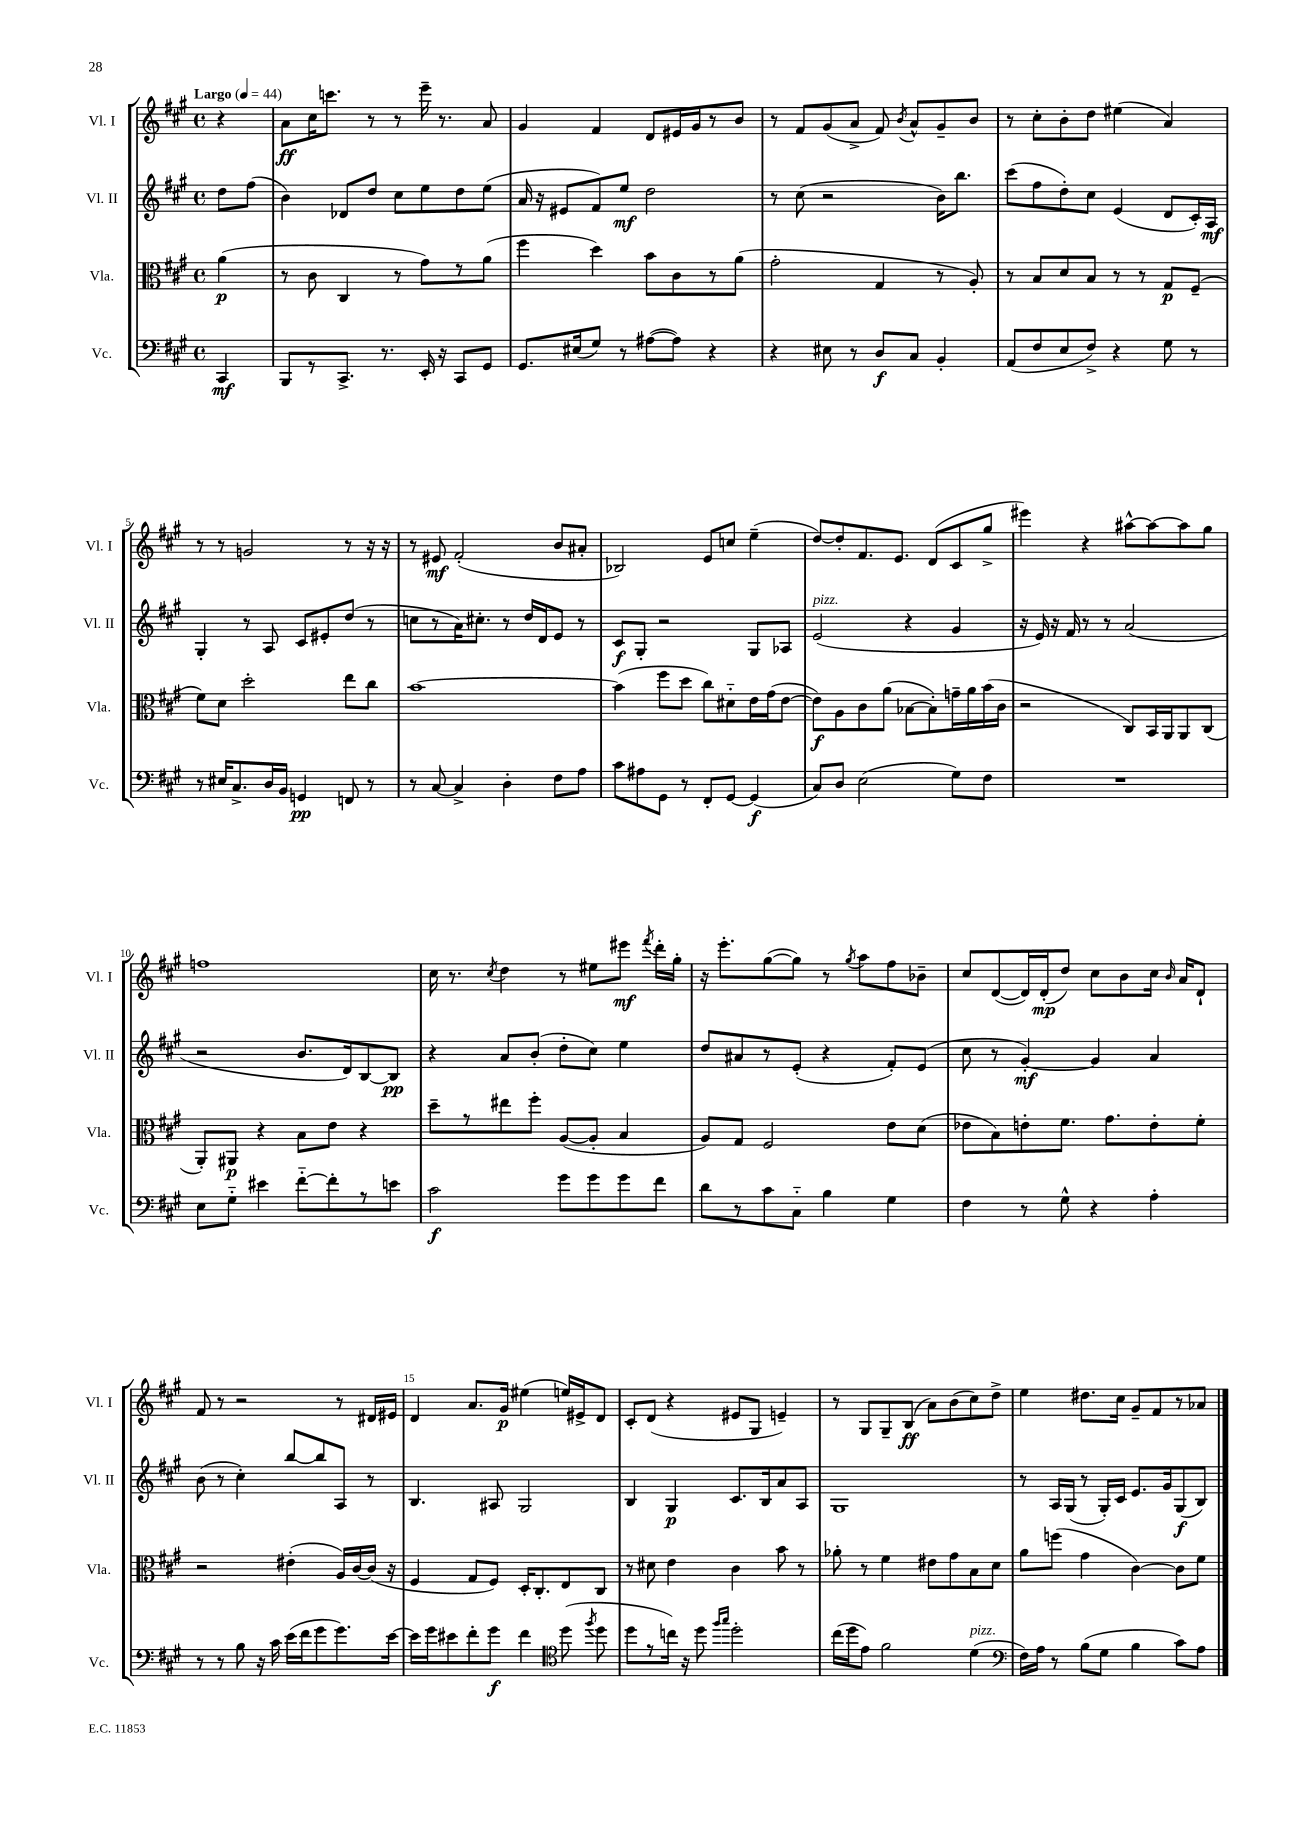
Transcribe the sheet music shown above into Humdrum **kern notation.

**kern	**dynam	**kern	**dynam	**kern	**dynam	**kern	**dynam
*part4	*part4	*part3	*part3	*part2	*part2	*part1	*part1
*staff4	*staff4	*staff3	*staff3	*staff2	*staff2	*staff1	*staff1
*I"Vc.	*	*I"Vla.	*	*I"Vl. II	*	*I"Vl. I	*
*I'Vc.	*	*I'Vla.	*	*I'Vl. II	*	*I'Vl. I	*
*clefF4	*	*clefC3	*	*clefG2	*	*clefG2	*
*k[f#c#g#]	*	*k[f#c#g#]	*	*k[f#c#g#]	*	*k[f#c#g#]	*
*M4/4	*	*M4/4	*	*M4/4	*	*M4/4	*
*met(c)	*	*met(c)	*	*met(c)	*	*met(c)	*
*MM44	*	*MM44	*	*MM44	*	*MM44	*
=	=	=	=	=	=	=	=
!	!	!	!	!	!	!LO:TX:a:B:t=Largo	!
4CC#/	mf	(4a\	p	8dd\L	.	4r	.
.	.	.	.	(8ff#\J	.	.	.
=1	=1	=1	=1	=1	=1	=1	=1
8BBB/L	.	8r	.	4b\)	.	8a\L	ff
8r	.	8c#\	.	.	.	16cc#\K	.
.	.	.	.	.	.	8.cccn\J	.
8.CC#^/J	.	4C#/	.	8d-X/L	.	.	.
.	.	.	.	8dd/J	.	8r	.
8.r	.	.	.	.	.	.	.
.	.	8r	.	8cc#\L	.	8r	.
16EE'/	.	8g#\L)	.	8ee\	.	16eee~\	.
16r	.	.	.	.	.	8.r	.
8CC#/L	.	8r	.	8dd\	.	.	.
8GG#/J	.	(8a\J	.	(8ee\J	.	8a/	.
=2	=2	=2	=2	=2	=2	=2	=2
8.GG#/L	.	4ff#\	.	16a/	.	4g#/	.
.	.	.	.	16r	.	.	.
.	.	.	.	8e#X/L	.	.	.
(16E#X/k	.	.	.	.	.	.	.
8G#/J)	.	4dd\)	.	8f#/)	.	4f#/	.
8r	.	.	.	8ee/J	mf	.	.
([8A#X\L	.	8b\L	.	2dd\	.	8d/L	.
8A#\J])	.	8c#\	.	.	.	16e#X/L	.
.	.	.	.	.	.	16g#/J	.
4r	.	8r	.	.	.	8r	.
.	.	(8a\J	.	.	.	8b/J	.
=3	=3	=3	=3	=3	=3	=3	=3
4r	.	2g#'\	.	8r	.	8r	.
.	.	.	.	(8cc#\	.	8f#/L	.
8E#X\	.	.	.	2r	.	(8g#/	.
8r	.	.	.	.	.	8a^/J	.
8D/L	f	4G#/	.	.	.	8f#/)	.
.	.	.	.	.	.	8qb/	.
8C#/J	.	.	.	.	.	8a^^/L	.
4BB'/	.	8r	.	16b\KL)	.	8g#~/	.
.	.	.	.	8.bb\J	.	.	.
.	.	8A'/)	.	.	.	8b/J	.
=4	=4	=4	=4	=4	=4	=4	=4
(8AA/L	.	8r	.	(8ccc#\L	.	8r	.
8F#/	.	8B/L	.	8ff#\	.	8cc#'\L	.
8E/	.	8d/	.	8dd'\)	.	8b'\	.
8F#^/J)	.	8B/J	.	8cc#\J	.	8dd\J	.
4r	.	8r	.	(4e/	.	(4ee#X\	.
.	.	8r	.	.	.	.	.
8G#\	.	8G#/L	p	8d/L	.	4a/)	.
8r	.	(8F#~/J	.	16c#'/L)	.	.	.
.	.	.	.	16A/JJ	mf	.	.
!!LO:LB:g=z
=5	=5	=5	=5	=5	=5	=5	=5
8r	.	8f#\L)	.	4G#'/	.	8r	.
16E#X/KL	.	8d\J	.	.	.	8r	.
8.C#^/	.	.	.	.	.	.	.
.	.	2dd'\	.	8r	.	2gn/	.
16D/L	.	.	.	8A/	.	.	.
16BB/JJ	.	.	.	.	.	.	.
4GGn/	pp	.	.	8c#/L	.	.	.
.	.	.	.	8e#X'/	.	.	.
8FFn/	.	8ee\L	.	(8dd/J	.	8r	.
8r	.	8cc#\J	.	8r	.	16r	.
.	.	.	.	.	.	16r	.
=6	=6	=6	=6	=6	=6	=6	=6
8r	.	[1b	.	8ccn\L	.	8r	.
[8C#/	.	.	.	8r	.	8e#X/	mf
4C#^/]	.	.	.	16a\K)	.	(2f#'/	.
.	.	.	.	8.cc#X'\J	.	.	.
4D'\	.	.	.	8r	.	.	.
.	.	.	.	16dd/LL	.	.	.
.	.	.	.	16d/J	.	.	.
8F#\L	.	.	.	8e/J	.	8b/L	.
8A\J	.	.	.	8r	.	8a#X'/J	.
=7	=7	=7	=7	=7	=7	=7	=7
8c#\L	.	(4b\]	.	8c#/L	f	2B-X/)	.
8A#X\	.	.	.	8G#'/J	.	.	.
8GG#\J	.	8ff#\L	.	2r	.	.	.
8r	.	8dd\J	.	.	.	.	.
8FF#'/L	.	8cc#\L)	.	.	.	8e/L	.
[8GG#/J	.	8d#X\	.	.	.	8ccn/J	.
(4GG#/]	f	16e\L	.	8G#/L	.	(4ee~\	.
.	.	(16g#\J	.	.	.	.	.
.	.	[8e\J	.	8A-X/J	.	.	.
=8	=8	=8	=8	=8	=8	=8	=8
!	!	!	!	!LO:TX:a:i:t=pizz.	!	!	!
8C#/L)	.	8e\L])	f	(2e/	.	[8dd/L)	.
8D/J	.	8A\	.	.	.	8dd'/]	.
(2E\	.	8c#\	.	.	.	8.f#/	.
.	.	(8a\J	.	.	.	.	.
.	.	.	.	.	.	8.e/J	.
.	.	[8B-X\L	.	4r	.	.	.
.	.	8B-'\])	.	.	.	(8d/L	.
8G#\L)	.	16gn~\L	.	4g#/	.	8c#/	.
.	.	16a\	.	.	.	.	.
8F#\J	.	(16b\	.	.	.	8gg#^/J	.
.	.	16c#\JJ	.	.	.	.	.
=9	=9	=9	=9	=9	=9	=9	=9
1r	.	2r	.	16r	.	4eee#X\)	.
.	.	.	.	16e/)	.	.	.
.	.	.	.	16r	.	.	.
.	.	.	.	16f#/	.	.	.
.	.	.	.	8r	.	4r	.
.	.	.	.	8r	.	.	.
.	.	8C#/L)	.	(2a/	.	[8aa#X^^\L	.
.	.	16BB/L	.	.	.	8aa#\_	.
.	.	16AA/J	.	.	.	.	.
.	.	8AA/	.	.	.	8aa#\]	.
.	.	(8C#/J	.	.	.	8gg#\J	.
!!LO:LB:g=z
=10	=10	=10	=10	=10	=10	=10	=10
8E\L	.	8AA'/L)	.	2r	.	1ffn	.
8G#\J	.	8AA#X/J	p	.	.	.	.
4e#X\	.	4r	.	.	.	.	.
[8f#\L	.	8B\L	.	8.b/L	.	.	.
8f#'\]	.	8e\J	.	.	.	.	.
.	.	.	.	16d/k)	.	.	.
8r	.	4r	.	[8B/	.	.	.
8en\J	.	.	.	8B/J]	pp	.	.
=11	=11	=11	=11	=11	=11	=11	=11
2c#\	f	8dd~\L	.	4r	.	16cc#\	.
.	.	.	.	.	.	8.r	.
.	.	8r	.	.	.	.	.
.	.	.	.	.	.	8qcc#/	.
.	.	8ee#X\	.	8a/L	.	4dd\	.
.	.	8ff#'\J	.	(8b'/J	.	.	.
8g#\L	.	([8A/L	.	8dd'\L	.	8r	.
8g#\	.	8A'/J]	.	8cc#\J)	.	8ee#X\L	.
8g#\	.	4B/	.	4ee\	.	8eee#X\J	mf
.	.	.	.	.	.	8qfff#/	.
8f#\J	.	.	.	.	.	16ddd'\LL	.
.	.	.	.	.	.	16gg#'\JJ	.
=12	=12	=12	=12	=12	=12	=12	=12
8d\L	.	8A/L)	.	8dd/L	.	16r	.
.	.	.	.	.	.	8.eee'\L	.
8r	.	8G#/J	.	8a#X/	.	.	.
8c#\	.	2F#/	.	8r	.	([8gg#\	.
8C#\J	.	.	.	(8e'/J	.	8gg#\J])	.
4B\	.	.	.	4r	.	8r	.
.	.	.	.	.	.	8qgg#/	.
.	.	.	.	.	.	8aa\L	.
4G#\	.	8e\L	.	8f#'/L)	.	8ff#\	.
.	.	(8d\J	.	(8e/J	.	8b-X~\J	.
=13	=13	=13	=13	=13	=13	=13	=13
4F#\	.	8e-X\L	.	8cc#\	.	8cc#/L	.
.	.	8B\)	.	8r	.	([8d/	.
8r	.	8en'\	.	[4g#'/)	mf	16d/L])	.
.	.	.	.	.	.	(16d'/J	mp
8G#^^\	.	8.f#\J	.	.	.	8dd/J)	.
4r	.	.	.	4g#/]	.	8cc#\L	.
.	.	8.g#\L	.	.	.	.	.
.	.	.	.	.	.	8b\	.
4A'\	.	8e'\	.	4a/	.	16cc#\Jk	.
.	.	.	.	.	.	16qqb/	.
.	.	.	.	.	.	16a/KL	.
.	.	8f#'\J	.	.	.	8d`/J	.
!!LO:LB:g=z
=14	=14	=14	=14	=14	=14	=14	=14
8r	.	2r	.	(8b\	.	8f#/	.
8r	.	.	.	8r	.	8r	.
8B\	.	.	.	4cc#'\)	.	2r	.
16r	.	.	.	.	.	.	.
16c#\	.	.	.	.	.	.	.
(16e\LL	.	(4e#X'\	.	[8bb/L	.	.	.
16f#\J	.	.	.	.	.	.	.
8g#\	.	.	.	8bb/]	.	.	.
8.g#\)	.	16A/LL)	.	8A/J	.	8r	.
.	.	[16c#/	.	.	.	.	.
.	.	(16c#/JJ]	.	8r	.	16d#X/LL	.
[16e\Jk	.	16r	.	.	.	16e#X/JJ	.
=15	=15	=15	=15	=15	=15	=15	=15
16e\LL]	.	4F#/	.	4.B/	.	4d/	.
16g#\J	.	.	.	.	.	.	.
8e#X\	.	.	.	.	.	.	.
8f#'\	.	8G#/L	.	.	.	8.a/L	.
8g#\J	f	8F#/J)	.	8A#X/	.	.	.
.	.	.	.	.	.	16g#/Jk	p
4f#\	.	16D'/KL	.	2G#/	.	(4ee#X\	.
.	.	8.C#'/	.	.	.	.	.
*clefC4	*	*	*	*	*	*	*
(8dd\	.	8E/	.	.	.	16een/LL)	.
.	.	.	.	.	.	16e#X^/J	.
8qff#/	.	.	.	.	.	.	.
8dd\	.	8C#/J	.	.	.	8d/J	.
=16	=16	=16	=16	=16	=16	=16	=16
8dd\L	.	8r	.	4B/	.	8c#'/L	.
8r	.	8d#X\	.	.	.	(8d/J	.
16ccn\Jk)	.	4e\	.	4G#/	p	4r	.
16r	.	.	.	.	.	.	.
8dd\	.	.	.	.	.	.	.
16qqff#/LL	.	.	.	.	.	.	.
16qqgg#/JJ	.	.	.	.	.	.	.
2dd'\	.	4c#\	.	8.c#/L	.	8e#X/L	.
.	.	.	.	.	.	8G#/J	.
.	.	.	.	16B/k	.	.	.
.	.	8b\	.	8a/	.	4en~/)	.
.	.	8r	.	8A/J	.	.	.
=17	=17	=17	=17	=17	=17	=17	=17
(16cc#\LL	.	8a-X'\	.	1G#	.	8r	.
16dd\J	.	.	.	.	.	.	.
8e\J)	.	8r	.	.	.	8G#/L	.
2f#\	.	4f#\	.	.	.	8G#~/	.
.	.	.	.	.	.	(8B/J	ff
.	.	8e#X\L	.	.	.	8a\L)	.
.	.	8g#\	.	.	.	(8b\	.
!LO:TX:a:i:t=pizz.	!	!	!	!	!	!	!
(4d\	.	8B\	.	.	.	8cc#\)	.
.	.	8d\J	.	.	.	8dd^\J	.
=18	=18	=18	=18	=18	=18	=18	=18
*clefF4	*	*	*	*	*	*	*
16F#\LL)	.	8a\L	.	8r	.	4ee\	.
16A\JJ	.	.	.	.	.	.	.
8r	.	(8ffn\J	.	16A/LL	.	.	.
.	.	.	.	(16G#/JJ	.	.	.
(8B\L	.	4g#\	.	8r	.	8.dd#X\L	.
8G#\J	.	.	.	16G#'/LL)	.	.	.
.	.	.	.	16c#/JJ	.	16cc#\Jk	.
4B\	.	[4c#\)	.	8.e/L	.	8g#~/L	.
.	.	.	.	.	.	8f#/	.
.	.	.	.	16g#/k	.	.	.
8c#\L)	.	8c#\L]	.	(8G#/	f	8r	.
8A\J	.	8f#\J	.	8B/J)	.	8a-X/J	.
==	==	==	==	==	==	==	==
*-	*-	*-	*-	*-	*-	*-	*-
